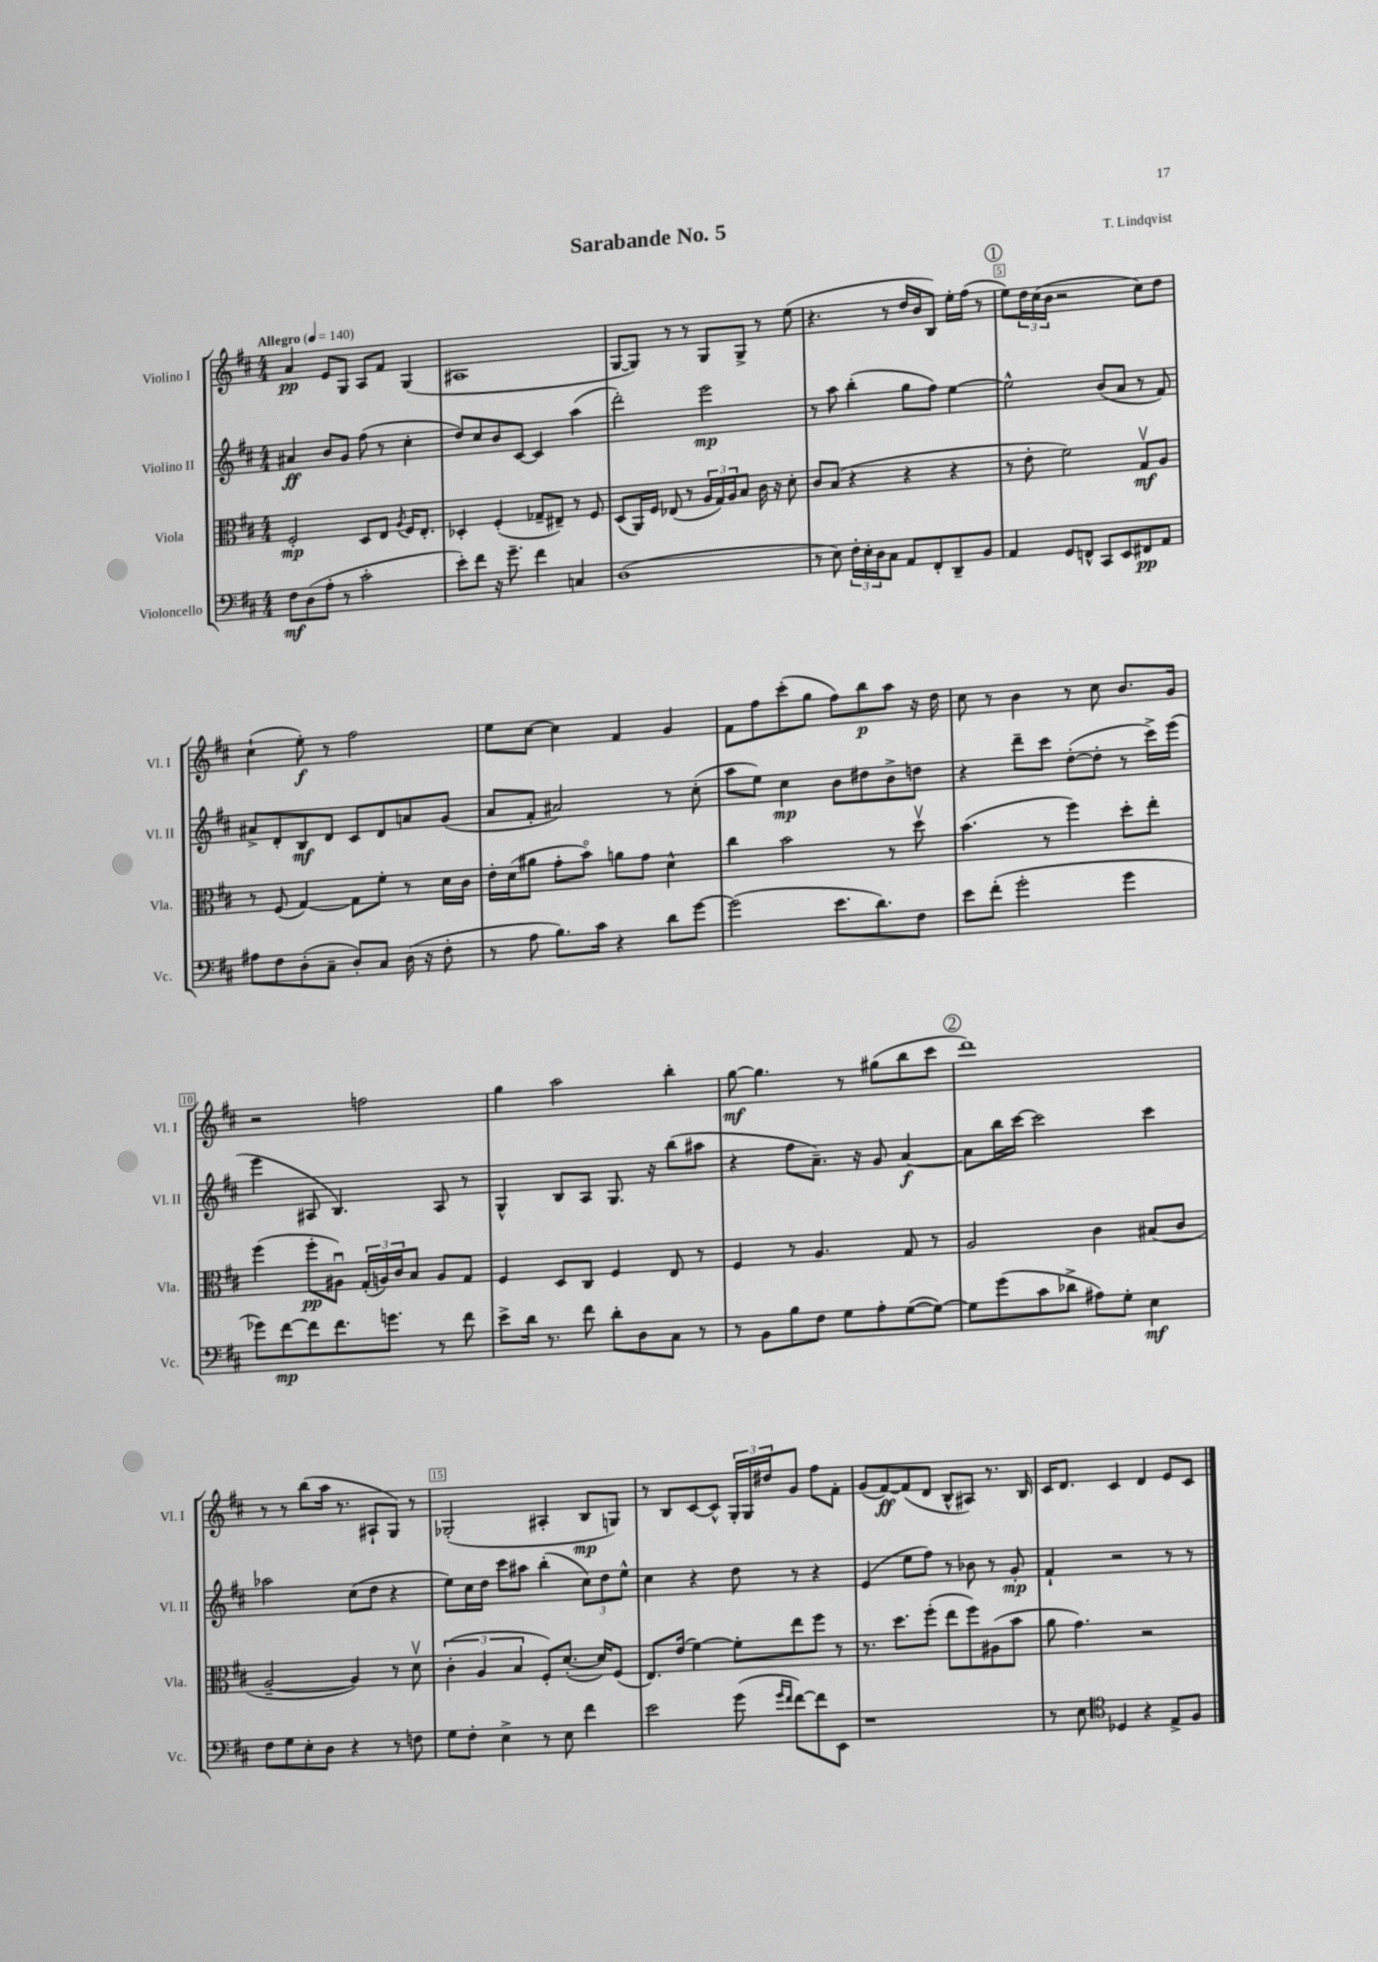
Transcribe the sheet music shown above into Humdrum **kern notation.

**kern	**kern	**kern	**kern
*staff4	*staff3	*staff2	*staff1
*clefF4	*clefC3	*clefG2	*clefG2
*k[f#c#]	*k[f#c#]	*k[f#c#]	*k[f#c#]
*M4/4	*M4/4	*M4/4	*M4/4
*MM140	*MM140	*MM140	*MM140
8F#	2F#'	4a#	4a
(8D	.	.	.
8A'	.	8b	8e
8r	.	8g	8G
2c#'	8D	(8ff#	8A
.	8E	8r	8f#
.	8qA	.	.
.	16F#	4cc#'	(4G
.	8.E'	.	.
=	=	=	=
8e')	4D-'	8dd)	1A#
8f#	.	8cc#	.
16r	(4F#'	8b	.
8.g~	.	.	.
.	.	[8c#	.
4f#	8G-~	4c#]	.
.	8E#~)	.	.
4C	8r	(4aa	.
.	8F#	.	.
=	=	=	=
(1D	(8D	2ddd')	[8G
.	16AA)	.	8G])
.	16F#	.	.
.	(8E-	.	8r
.	8r	.	8r
.	24A	2eee	8G
.	24G)	.	.
.	24A	.	.
.	8B	.	8G^
.	16c#	.	8r
.	16r	.	.
.	8d'	.	(8ee
=	=	=	=
8r	8c#	8r	4.r
8E)	(8B	8aa	.
24F#'	4r	(4bb'	.
24E'	.	.	.
24D	.	.	.
8C#	.	.	8r
8AA	4r	8gg	16dd
.	.	.	16b
8FF#'	.	8ff#)	8B)
8DD~	4r	[4ee	16ee'
.	.	.	(16ff#
8BB	.	.	8r
=	=	=	=
4AA	8r	2ee^^]	8ee)
.	8e'	.	24dd
.	.	.	(24cc#
.	.	.	24b
8GG	2f#)	.	2r
8FF^^	.	.	.
8CC#	.	(8b	.
8EE	.	8a	.
8FF#	8Gv	8r	8cc#)
8AA	8A	8f#)	8dd
=	=	=	=
8A#	8r	8a#^	(4cc#`
8F#	(8F#	8d'	.
(8D'	[4G)	8B	8ee')
8C#~	.	8d	8r
8D')	8G]	8c#	2ff#
8C#	8f#'	8d	.
(16D	8r	8a	.
16r	.	.	.
8F#'	16d	(8g	.
.	16c#	.	.
=	=	=	=
8r	16e'	8a	8ee
.	(16d	.	.
8A	8a#	8f#'	[8cc#
8.B)	8g'	2a#)	4cc#]
.	8bo)	.	.
16c#	.	.	.
4r	8a	.	4f#
.	8g	.	.
8d	4d^^	8r	4g
[8g	.	(8cc#'	.
=	=	=	=
(2g]	4cc#	8aa	8f#
.	.	8ee)	8ff#
.	2b	4cc#	(8ccc#'
.	.	.	8gg
8.e	.	8b	8ff#)
.	.	8dd#	8bb
8.d)	.	.	.
.	8r	8b^	8aa
8F#	8ddv	8dd	16r
.	.	.	16dd
=	=	=	=
8e	(4.b	4r	8cc#
(8f#'	.	.	8r
2g'	.	8ddd~	4b
.	8r	8ccc#	.
.	4ff#)	([8dd'	8r
.	.	8dd']	8cc#
4g	8dd'	8r	8.b
.	8ee'	16ccc#^)	.
.	.	(16eee	16g
=	=	=	=
8g-)	(4ff#	4eee	2r
[8f#	.	.	.
8f#]	8ff#'	8A#	.
8.f#	8A#u)	4.B)	.
.	(24G'	.	2ff
.	24A)	.	.
8.g	.	.	.
.	24c#	.	.
.	8B	.	.
8r	8A	8A#	.
8f#	8G	8r	.
=	=	=	=
8e^	4F#	4G^^	4gg
16d	.	.	.
8.r	.	.	.
.	8D	8B	2aa
8f#	8C#	8A	.
8d'	4F#	8.G	.
8D	.	.	.
.	.	16r	.
8C#	8E	(8bb	4bb'
8r	8r	8aa#	.
=	=	=	=
8r	4F#	4r	[8gg
8BB	.	.	4.gg]
8B	8r	8ff#	.
8F#	4.A	8.a~)	.
8G	.	.	8r
.	.	16r	.
8A'	.	8g	(8gg#
([8G	8G	[4a	8bb
8G_)	8r	.	8ccc#
=	=	=	=
8G]	2A	8a]	1ddd)
(8g	.	16bb	.
.	.	[16ccc#	.
8c#	.	2ccc#]	.
8d-^	.	.	.
8A#)	4c#	.	.
8G'	.	.	.
4E	(8B#	4ccc#	.
.	8c#	.	.
=	=	=	=
8F#	[2A~	2aa-	8r
8G	.	.	8r
8E'	.	.	(8bb
8D	.	.	16aa
.	.	.	8.r
4r	4A])	(8cc#	.
.	.	8dd	8A#`
8r	8r	4r	8G)
8F	8dv	.	8r
=	=	=	=
8G	(6c#'	8ee)	(2G-'
8F#'	.	16cc#	.
.	6A	.	.
.	.	16dd	.
4E^	.	8ccc#	.
.	6B	.	.
.	.	8aa#	.
8r	8F#')	(4bb'	4A#'
8E	([8.d'	.	.
4f#	.	12cc#)	8B
.	16d])	.	.
.	.	12dd	.
.	(8F#	.	8G)
.	.	12ee^^	.
=	=	=	=
2e	8.E)	4cc#	8r
.	.	.	8B
.	(16e	.	.
.	[4f#)	4r	[8c#
.	.	.	8c#^^]
(8g	8f#']	8dd	24G'
.	.	.	24G
.	.	.	24dd#
16qqg	.	.	.
16qqf#	.	.	.
[8f#)	8ee	8r	8g
8f#]	8ff#	4r	8ff#
8EE	8r	.	8f#'
=	=	=	=
1r	8.r	(4e	(8g
.	.	.	[8f#)
.	8.dd	.	.
.	.	8ee	(8f#]
.	(8ff#'	8ff#)	8d
.	8ee	8r	8B^^
.	8ff#)	8b-	8A#)
.	(8A#	8r	8.r
.	8b	8g'	.
.	.	.	16B
=	=	=	=
8r	8a	4f#`	16c#
.	.	.	8.d
8E	4.g)	.	.
*clefC4	*	*	*
4D-	.	2r	4c#
4r	2r	.	4d
8E^	.	8r	8e
8F#	.	8r	8c#
==	==	==	==
*-	*-	*-	*-
